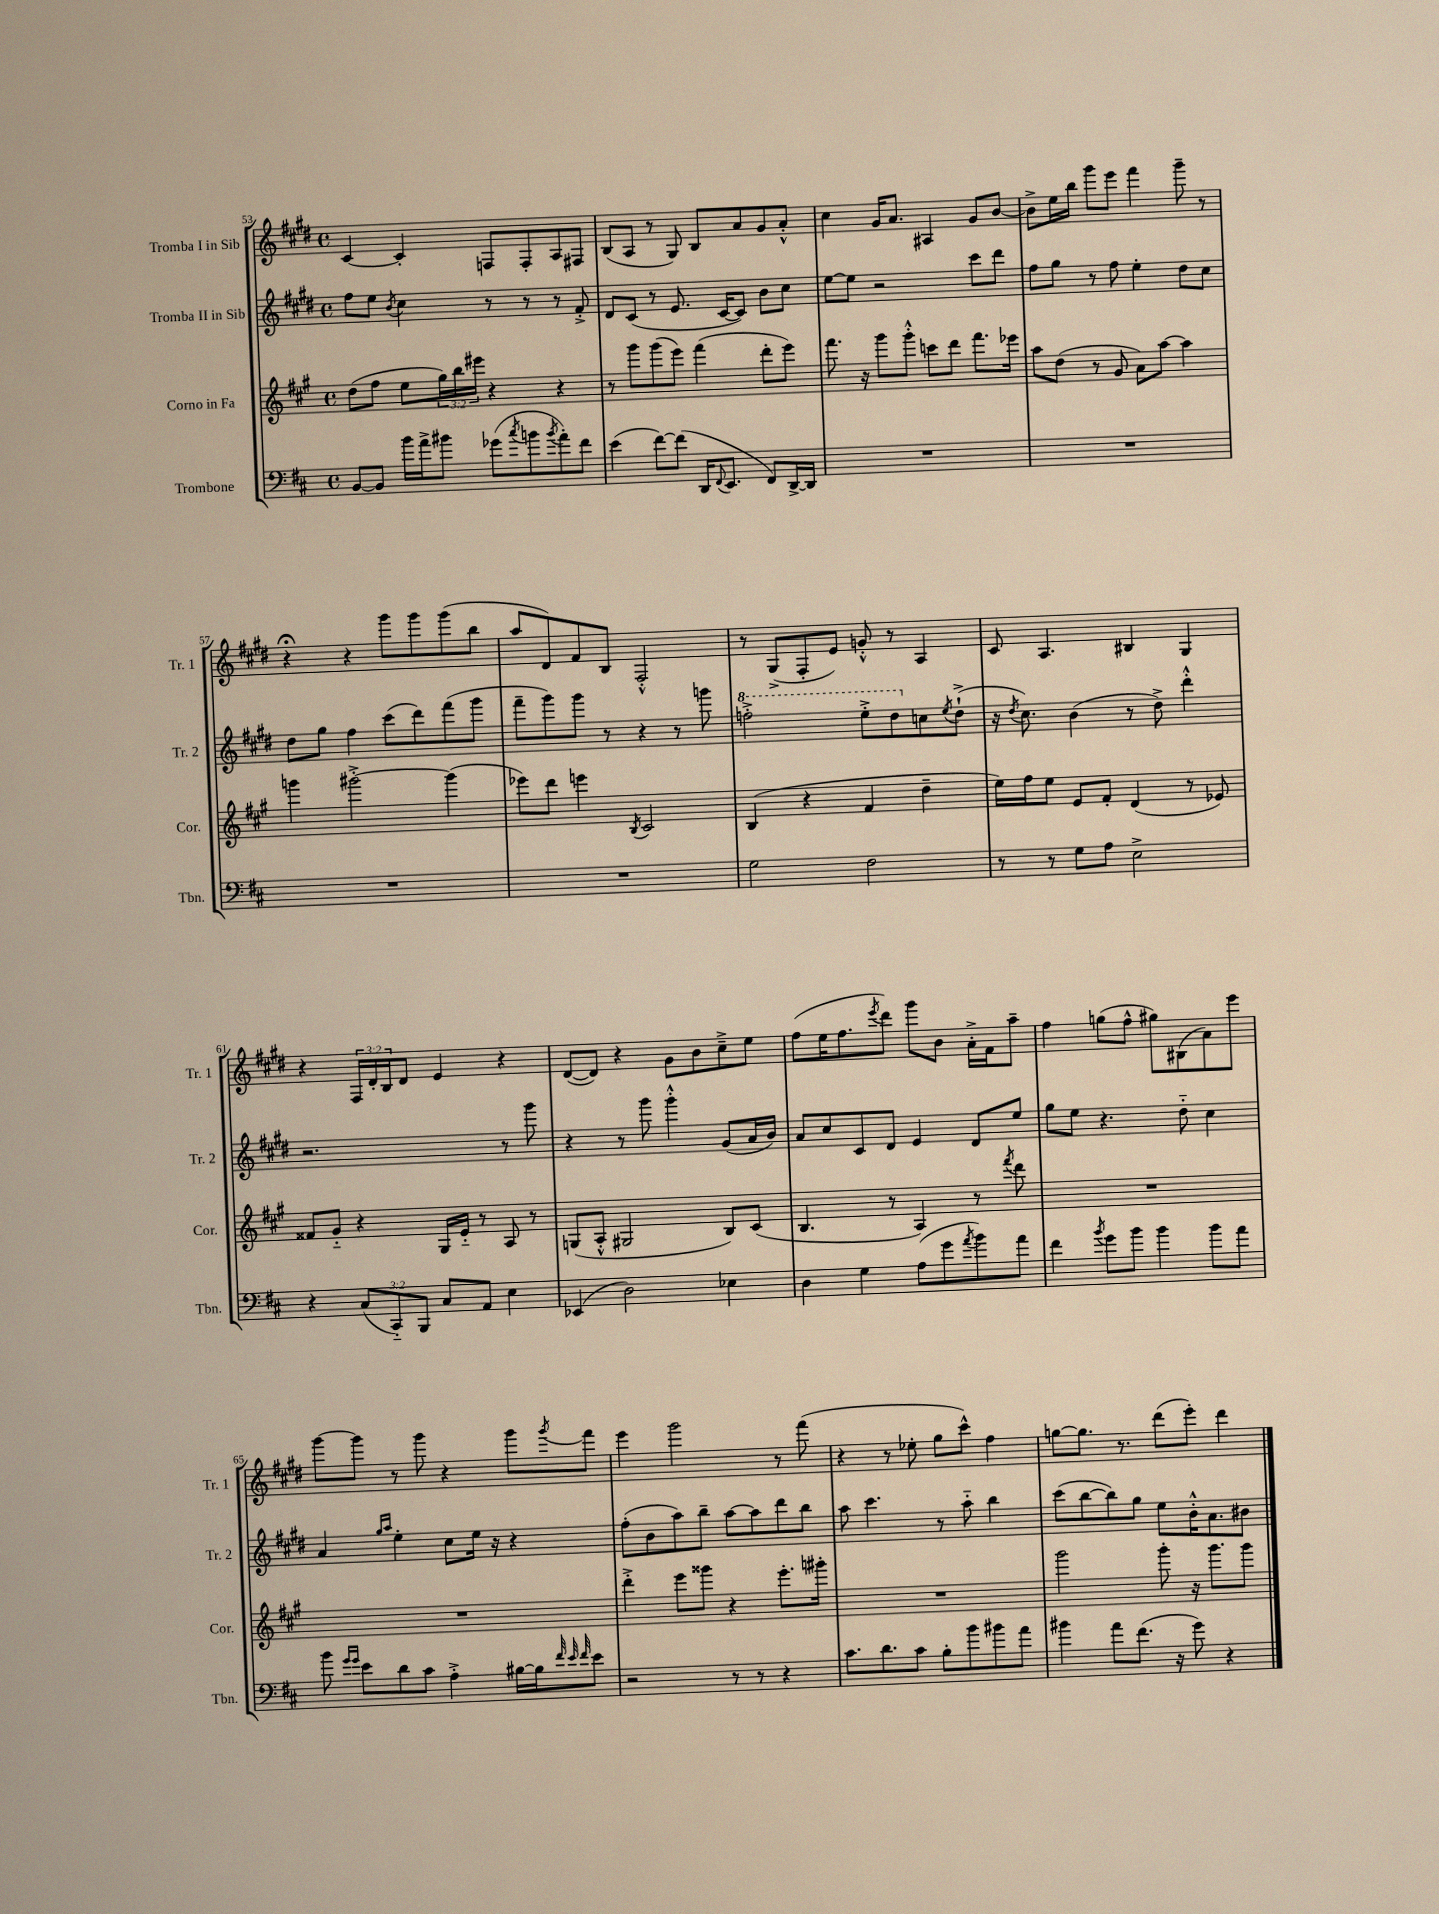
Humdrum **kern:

**kern	**kern	**kern	**kern
*staff4	*staff3	*staff2	*staff1
*clefF4	*clefG2	*clefG2	*clefG2
*k[f#c#]	*k[f#c#g#]	*k[f#c#g#d#]	*k[f#c#g#d#]
*M4/4	*M4/4	*M4/4	*M4/4
*met(c)	*met(c)	*met(c)	*met(c)
[8BB/L	(8dd\L	8ff#\L	[4c#/
8BB/]J	8ff#\J	8ee\J	.
.	.	8qb/	.
16b\LL	8ee\L	4cc#\	4c#'/]
16a^\J	.	.	.
8b#\J	24gg#\L)	.	.
.	24bb\	.	.
.	24eee#\JJ	.	.
(8g-\L	4r	8r	8F/L
8qcc#/	.	.	.
8b\	.	8r	8F'/
8qb/	.	.	.
8a'\)	4r	8r	8A/
8f#\J	.	8f#'^/	8F#/J
=	=	=	=
(4e\	8r	8d#/L	(8B/L
.	8ggg#\L	(8c#/J	8A/J
[8f#\L)	(8ggg#\	8r	8r
(8f#\]J	8eee\J)	8.e/	8G#/)
16DD/LK	(4fff#\	.	8B/L
8qqFF#/	.	.	.
8.EE/J	.	[16c#/LK	.
.	.	8c#/]J)	8a/
8FF#/L)	8ddd'\L	8b\L	8g#/
[16DD^/L	8eee\J)	8cc#\J	8a'^^/J
16DD/]JJ	.	.	.
=	=	=	=
1r	8.fff#\	[8ee\L	4cc#\
.	.	8ee\]J	.
.	16r	.	.
.	8ggg#\L	2r	16g#/LK
.	.	.	8.a/J
.	8ggg#'^^\J	.	.
.	8ccc\L	.	4A#/
.	8ddd\J	.	.
.	8.fff#\L	8ccc#\L	8g#/L
.	.	8ddd#\J	[8b/J
.	16eee-\Jk	.	.
=	=	=	=
1r	8aa\L	8ff#\L	8b^\]L
.	(8dd\J	8gg#\J	16ee\L
.	.	.	16bb\JJ
.	8r	8r	8ggg#\L
.	8g#/	8ff#\	8eee\J
.	8a\L)	4ee'\	4fff#\
.	[8aa\J	.	.
.	4aa\]	8dd#\L	8ggg#~\
.	.	8cc#\J	8r
=	=	=	=
1r	4ggg\	8dd#\L	4r;
.	.	8gg#\J	.
.	[2ggg#'^\	4ff#\	4r
.	.	(8ccc#\L	8ggg#\L
.	.	8ddd#\)	8ggg#\
.	(4ggg#\]	(8fff#\	(8ggg#\
.	.	8ggg#\J	8bb\J
=	=	=	=
1r	8eee-\L)	8fff#~\L	8aa/L
.	8ddd\J	8ggg#\)	8d#/)
.	4eee\	8ggg#\J	8f#/
.	.	8r	8B/J
.	8qB/	.	.
.	2c#/	4r	2F#'^^/
.	.	8r	.
.	.	8ggg\	.
=	=	=	=
2G\	(4B/	2fff'^\	8r
.	.	.	(8G#^/L
.	4r	.	8F#'/
.	.	.	8e/J)
2F#\	4f#/	8eee'^\L	8g'^^/
.	.	8ddd#\	8r
.	4dd~\	8cc\	4A/
.	.	8qee/	.
.	.	(8dd#`^\J	.
=	=	=	=
8r	16ee\LL)	16r	8c#/
.	.	8qdd#/	.
.	16ff#\J	8.cc#\)	.
8r	8ee\J	.	4.A/
8G\L	8e/L	(4b\	.
8A\J	8f#'/J	.	.
2E^\	(4d/	8r	4B#/
.	.	8dd#^\)	.
.	8r	4ddd#'^^\	4G#/
.	8e-/)	.	.
=	=	=	=
4r	8f##/L	2.r	4r
.	8g#'~/J	.	.
(12C#/L	4r	.	24F#/LL
.	.	.	24d#'/
12CC#'~/)	.	.	24B/J
.	.	.	8d#/J
12BBB/J	.	.	.
8C#/L	16G#/LL	.	4e/
.	16e'~/JJ	.	.
8AA/J	8r	.	.
4E\	8A/	8r	4r
.	8r	8ggg#\	.
=	=	=	=
(4EE-/	(8G/L	4r	([8d#/L
.	8A'^^/J	.	8d#/]J)
2D\)	2G#/	8r	4r
.	.	8ggg#\	.
.	.	4ggg#'^^\	8g#\L
.	.	.	8b\
4E-\	8B/L)	(8g#/L	8cc#~^\
.	(8c#/J	16a/L	8ee\J
.	.	16b/JJ)	.
=	=	=	=
4D\	4.B/	8a/L	(8ff#\L
.	.	8cc#/	16ee\K
.	.	.	8.ff#\
4G\	.	8c#/	.
.	.	.	8qeee/
.	8r	8d#/J	8ddd#\J)
(8A\L	4A/)	4e/	8ggg#\L
8g\	.	.	8b\J
8qa/	.	.	.
8b\)	8r	8d#/L	16a'^\LL
.	.	.	16f#\J
.	8qfff#/	.	.
8a\J	8ddd\	8ee/J	8aa~\J
=	=	=	=
4f#\	1r	8gg#\L	4ff#\
.	.	8ee\J	.
8qb/	.	.	.
8g\L	.	4.r	(8gg\L
8b\J	.	.	8ff#^^\J
4b\	.	.	8gg#\L)
.	.	8dd#'~\	(8B#\
8b\L	.	4cc#\	8a\)
8a\J	.	.	8eee\J
=	=	=	=
8b\	1r	4a/	[8ggg#\L
16qqg/LL	.	.	.
16qqg/JJ	.	.	.
8e\L	.	.	8ggg#\]J
.	.	16qqgg#/LL	.
.	.	16qqaa/JJ	.
8d\	.	4ee'\	8r
8c#\J	.	.	8ggg#\
4A'^\	.	8cc#\L	4r
.	.	16ee\Jk	.
.	.	16r	.
[16B#\LL	.	4r	8ggg#\L
16B#\]J	.	.	.
32qqf#/	.	.	.
32qqe/	.	.	.
32qqf#/	.	.	8qggg#/
8e\J	.	.	8fff#\J
=	=	=	=
2r	4ddd'^\	(8ff#'\L	4eee\
.	.	8b\	.
.	8eee\L	8aa\)	2ggg#\
.	8ggg##\J	8bb~\J	.
8r	4r	[8aa\L	.
8r	.	8aa\]	.
4r	8.eee'\L	8ddd#\	8r
.	.	8bb\J	(8fff#\
.	16ggg#'\Jk	.	.
=	=	=	=
8.c#\L	1r	8aa\	4r
.	.	4.ccc#\	.
8.d\	.	.	.
.	.	.	8r
8c#\J	.	.	8ee-'\
8B'\L	.	8r	8gg#\L
8b\	.	8aa'~\	8ccc#^^\J)
8b#\	.	4bb\	4ff#\
8a\J	.	.	.
=	=	=	=
4b#\	2ggg#\	(8ccc#\L	[8gg\L
.	.	[8bb\	8.gg\]J
8a\L	.	8bb\])	.
.	.	.	8.r
(8.f#\J	.	8gg#\J	.
.	8ggg#'\	8ee\L	(8ddd#\L
16r	.	.	.
8g\)	16r	16b'^^\K	8eee'\J)
.	8.ggg#\L	8.a\	.
4r	.	.	4ddd#\
.	8ggg#\J	8b#\J	.
==	==	==	==
*-	*-	*-	*-
